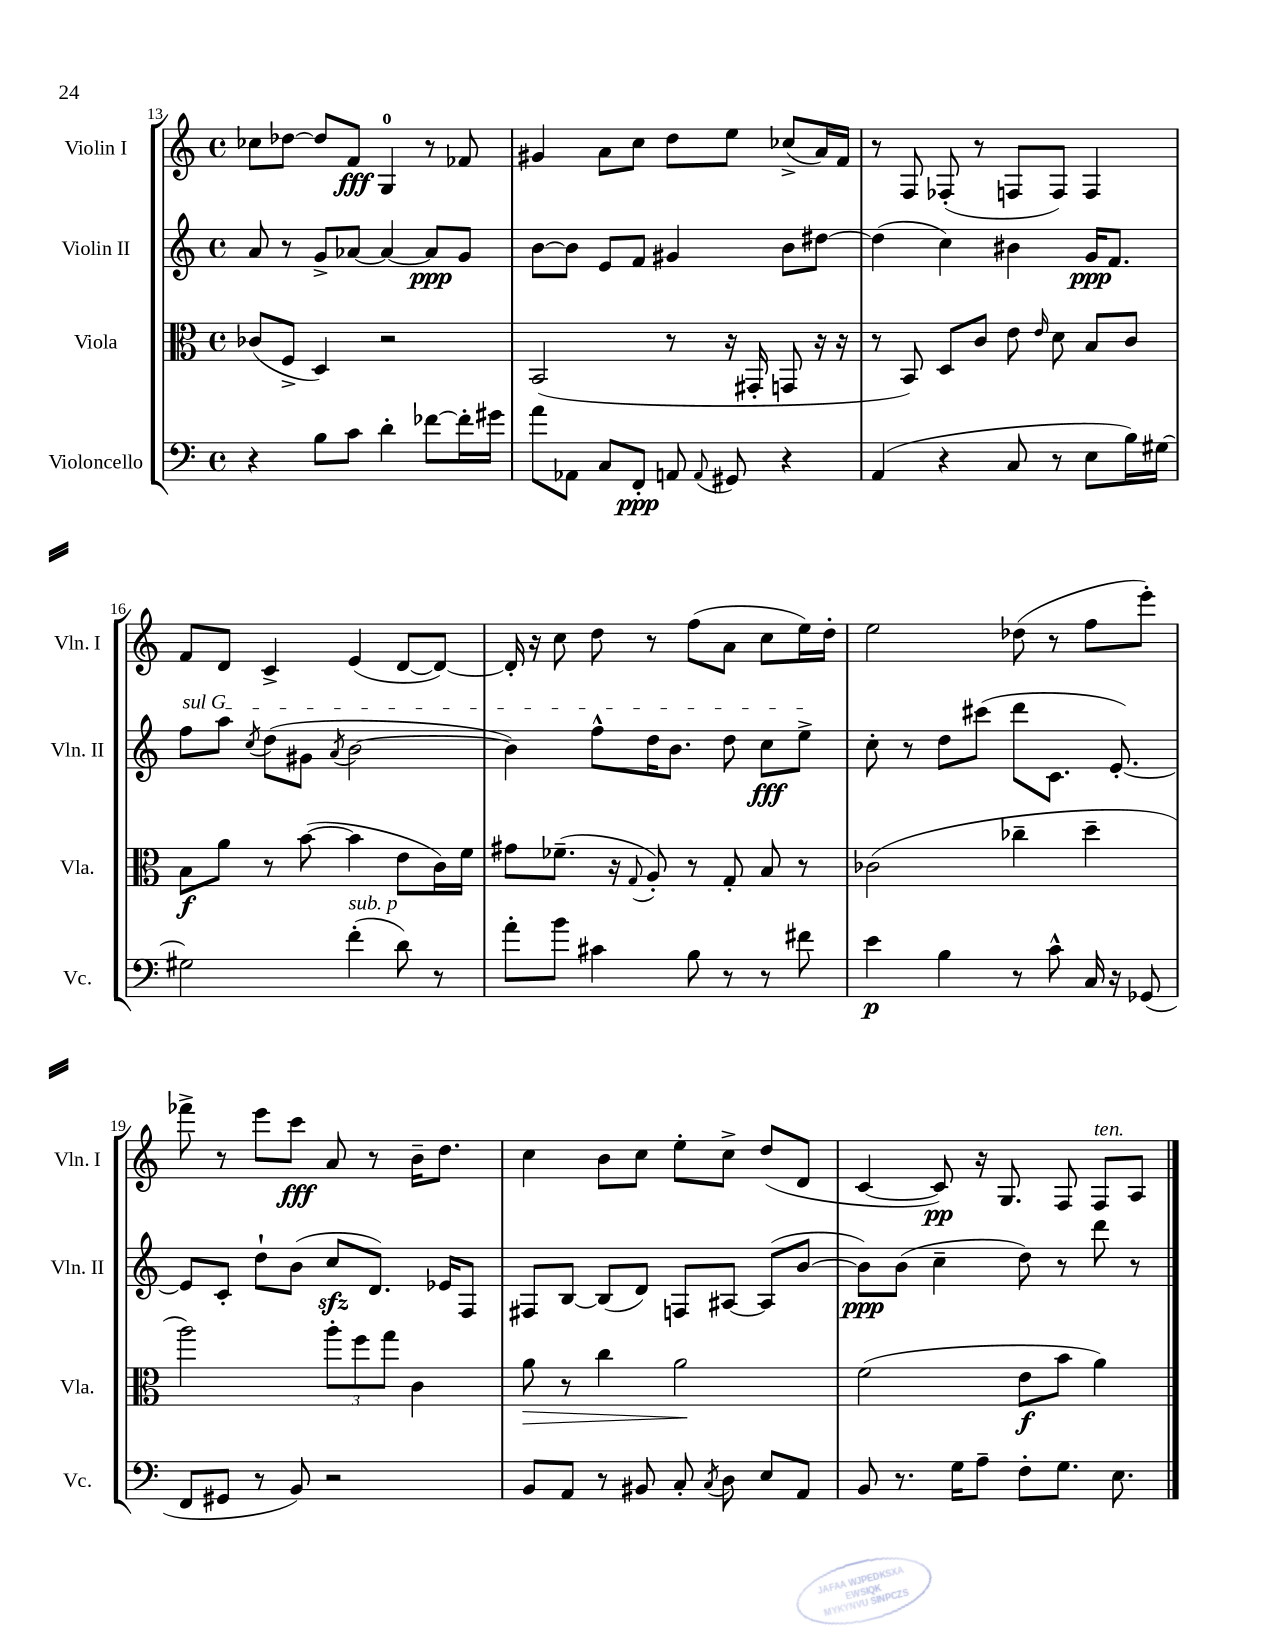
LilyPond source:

<<
\new StaffGroup <<
\new Staff = "s0" \with { instrumentName = "Violin I" shortInstrumentName = "Vln. I" } {
    \clef treble \key c \major \defaultTimeSignature \time 4/4
    \autoBeamOff ces''8[ des''8]~ des''8[ f'8]\fff g4-0 r8 fes'8 |
    gis'4 a'8[ c''8] d''8[ e''8] ces''8[->( a'16) f'16] |
    r8 f8 fes8-.( r8 f8[ f8]) f4 |
    f'8[ d'8] c'4-> e'4( d'8[~ d'8]~) |
    d'16-. r16 c''8 d''8 r8 f''8[( a'8] c''8[ e''16) d''16]-. |
    e''2 des''8( r8 f''8[ e'''8]-.) |
    fes'''8-> r8 e'''8[ c'''8]\fff a'8 r8 b'16[-- d''8.] |
    c''4 b'8[ c''8] e''8[-. c''8]-> d''8[( d'8] |
    c'4~ c'8\pp) r16 g8. f8 f8[^\markup { \italic "ten." } a8] \bar "|." |
}
\new Staff = "s1" \with { instrumentName = "Violin II" shortInstrumentName = "Vln. II" } {
    \clef treble \key c \major \defaultTimeSignature \time 4/4
    \autoBeamOff a'8 r8 g'8[-> aes'8]~ aes'4~ aes'8[\ppp g'8] |
    b'8[~ b'8] e'8[ f'8] gis'4 b'8[ dis''8]~ |
    dis''4( c''4) bis'4 g'16[\ppp f'8.] |
    \once \override TextSpanner.bound-details.left.text = \markup { \italic "sul G" } f''8[\startTextSpan a''8] \acciaccatura { c''8 } d''8[( gis'8] \acciaccatura { a'8 } b'2~ |
    b'4) f''8[-^ d''16 b'8.] d''8 c''8[\fff e''8]->\stopTextSpan |
    c''8-. r8 d''8[ cis'''8]( d'''8[ c'8.] e'8.~-.) |
    e'8[ c'8]-. d''8[-! b'8]( c''8[\sfz d'8.]) ees'16[ f8] |
    fis8[ b8]~ b8[( d'8]) f8[ ais8]~ ais8[( b'8]~ |
    b'8[\ppp) b'8]( c''4-- d''8) r8 d'''8 r8 \bar "|." |
}
\new Staff = "s2" \with { instrumentName = "Viola" shortInstrumentName = "Vla." } {
    \clef alto \key c \major \defaultTimeSignature \time 4/4
    \autoBeamOff ces'8[( f8]-> d4) r2 |
    b,2( r8 r16 gis,16-. g,8 r16 r16 |
    r8 b,8) d8[ c'8] e'8 \grace { e'16 } d'8 b8[ c'8] |
    b8[\f a'8] r8 b'8~( b'4 e'8[ c'16) f'16] |
    gis'8[ fes'8.]--( r16 \appoggiatura { g8 } a8-.) r8 g8-. b8 r8 |
    ces'2( ces''4-- d''4-- |
    a''2) \tuplet 3/2 { a''8[-. f''8 g''8] } c'4 |
    a'8\> r8 c''4 a'2\! |
    f'2( e'8[\f b'8] a'4) \bar "|." |
}
\new Staff = "s3" \with { instrumentName = "Violoncello" shortInstrumentName = "Vc." } {
    \clef bass \key c \major \defaultTimeSignature \time 4/4
    \autoBeamOff r4 b8[ c'8] d'4-. fes'8[~ fes'16-. gis'16] |
    a'8[ aes,8] c8[ f,8]-.\ppp a,8 \appoggiatura { a,8 } gis,8 r4 |
    a,4( r4 c8 r8 e8[ b16) gis16]~ |
    gis2 f'4-.^\markup { \italic "sub. p" }( d'8) r8 |
    a'8[-. b'8] cis'4 b8 r8 r8 fis'8 |
    e'4\p b4 r8 c'8-^ c16 r16 ges,8( |
    f,8[ gis,8] r8 b,8) r2 |
    b,8[ a,8] r8 bis,8 c8-. \acciaccatura { c8 } d8 e8[ a,8] |
    b,8 r8. g16[ a8]-- f8[-. g8.] e8. \bar "|." |
}
>>
>>
\layout { \context { \Score currentBarNumber = #13 } }
